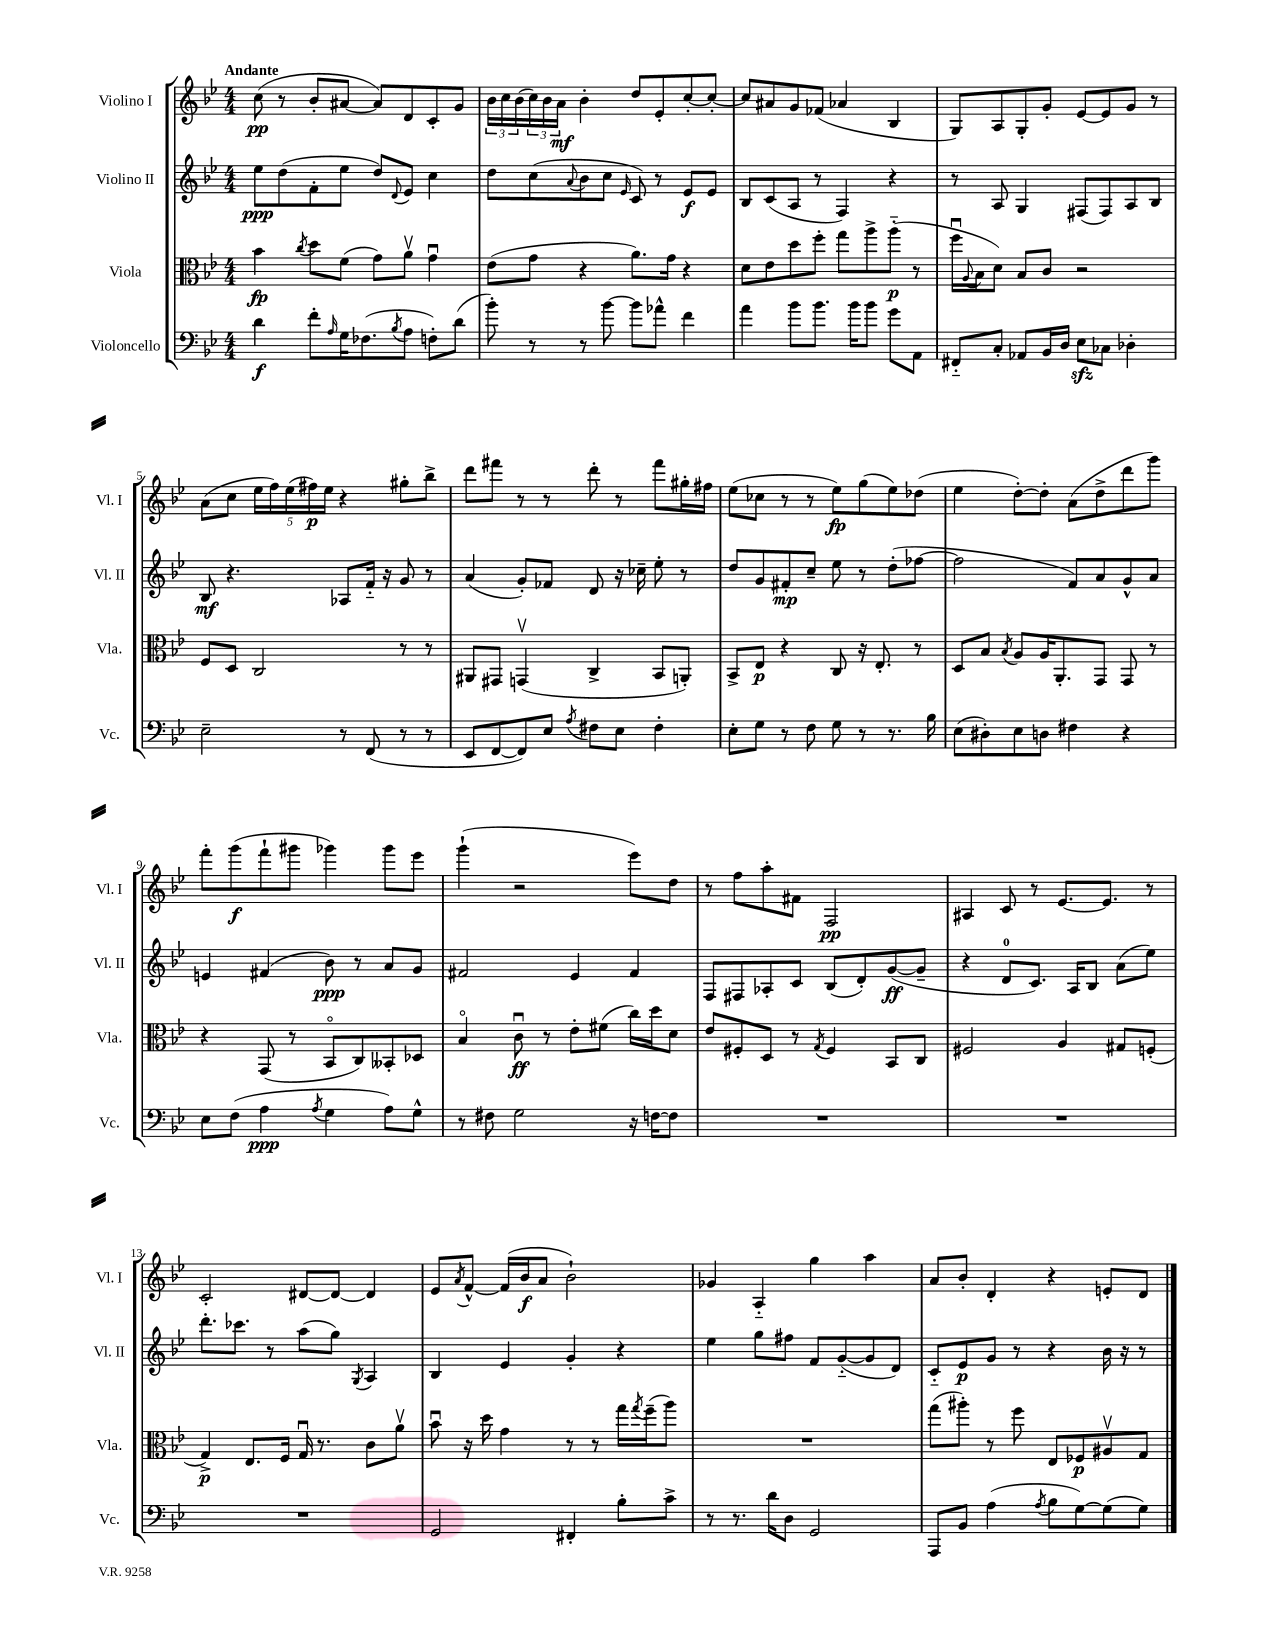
<<
\new StaffGroup <<
\new Staff = "s0" \with { instrumentName = "Violino I" shortInstrumentName = "Vl. I" } {
    \clef treble \key bes \major \numericTimeSignature \time 4/4 \tempo "Andante"
    c''8\pp( r8 bes'8-. ais'8~ ais'8) d'8 c'8-. g'8 |
    \tuplet 3/2 { bes'16 c''16 bes'16( } \tuplet 3/2 { c''16) bes'16 a'16\mf } bes'4-. d''8 ees'8-. c''8~-. c''8~-. |
    c''8 ais'8 g'8 fes'8( aes'4 bes4 |
    g8) a8 g8-. g'8-. ees'8~ ees'8 g'8 r8 |
    a'8( c''8 \tuplet 5/4 { ees''16 f''16) ees''16( fis''16\p) ees''16 } r4 gis''8-. bes''8-> |
    d'''8 fis'''8 r8 r8 d'''8-. r8 fis'''8 gis''16-. fis''16 |
    ees''8( ces''8 r8 r8 ees''8\fp) g''8( ees''8) des''8( |
    ees''4 d''8~-.) d''8-. a'8( d''8-> d'''8 g'''8) |
    f'''8-. g'''8\f( f'''8-! gis'''8 ges'''4) ges'''8 ees'''8 |
    g'''4-!( r2 ees'''8) d''8 |
    r8 f''8 a''8-. fis'8 f2\pp |
    ais4 c'8 r8 ees'8.~ ees'8. r8 |
    c'2-. dis'8~ dis'8~ dis'4 |
    ees'8 \acciaccatura { a'8 } f'8~-^ f'16( bes'16\f a'8 bes'2-!) |
    ges'4 a4-_ g''4 a''4 |
    a'8 bes'8-. d'4-. r4 e'8-. d'8 \bar "|." |
}
\new Staff = "s1" \with { instrumentName = "Violino II" shortInstrumentName = "Vl. II" } {
    \clef treble \key bes \major \numericTimeSignature \time 4/4
    ees''8\ppp d''8( f'8-. ees''8 d''8) \appoggiatura { d'8 } ees'8 c''4 |
    d''8 c''8( \appoggiatura { a'8 } bes'8 c''8 \grace { ees'16 } c'8) r8 ees'8\f ees'8 |
    bes8 c'8( a8 r8 f4) r4 |
    r8 a8 g4 fis8( fis8) a8 bes8 |
    bes8\mf r4. aes8 f'16-_ r16 g'8 r8 |
    a'4( g'8-.) fes'8 d'8 r16 ces''16-- ees''8-. r8 |
    d''8 g'8 fis'8-.\mp c''8-- ees''8 r8 d''8-.( fes''8~ |
    fes''2 f'8) a'8 g'8-^ a'8 |
    e'4 fis'4( bes'8\ppp) r8 a'8 g'8 |
    fis'2 ees'4 fis'4 |
    f8 fis8 aes8-. c'8 bes8( d'8-.) g'8~\ff( g'8-- |
    r4 d'8-0 c'8.) a16 bes8 a'8( ees''8) |
    d'''8.-. ces'''8. r8 a''8( g''8) \acciaccatura { g8 } a4 |
    bes4 ees'4 g'4-. r4 |
    ees''4 g''8 fis''8 f'8 g'8~-_( g'8 d'8) |
    c'8-_ ees'8\p g'8 r8 r4 bes'16 r16 r8 \bar "|." |
}
\new Staff = "s2" \with { instrumentName = "Viola" shortInstrumentName = "Vla." } {
    \clef alto \key bes \major \numericTimeSignature \time 4/4
    bes'4\fp \acciaccatura { c''8 } d''8 f'8( g'8) a'8\upbow g'4\downbow |
    ees'8( g'8 r4 a'8.) g'16 r4 |
    d'8 ees'8 d''8 f''8-. g''8 a''8-> a''8-_\p( r8 |
    f''16\downbow \appoggiatura { a8 } bes16 d'8) bes8 c'8 r2 |
    f8 d8 c2 r8 r8 |
    ais,8 gis,8 g,4\upbow( c4-> bes,8 a,8-.) |
    bes,8-> ees8\p r4 c8 r16 ees8.-. r8 |
    d8 bes8 \acciaccatura { bes8 } a8 a16 a,8.-. g,8 g,8 r8 |
    r4 g,8( r8 bes,8\flageolet c8) beses,8-. des8 |
    bes4\flageolet c'8\downbow\ff r8 ees'8-. fis'8( c''16) d''16 d'8 |
    ees'8 fis8-. d8 r8 \acciaccatura { g8 } fis4 bes,8 c8 |
    fis2 a4 gis8 f8-.( |
    g4->\p) ees8. f16 g16\downbow r8. c'8 a'8\upbow |
    bes'8\downbow r16 d''16 g'4 r8 r8 g''16 \acciaccatura { g''8 } f''16--( a''8) |
    R1 |
    g''8( ais''8-.) r8 f''8 ees8 fes8\p ais8\upbow g8 \bar "|." |
}
\new Staff = "s3" \with { instrumentName = "Violoncello" shortInstrumentName = "Vc." } {
    \clef bass \key bes \major \numericTimeSignature \time 4/4
    d'4\f f'8-. \grace { a16 } g16 fes8.( \acciaccatura { bes8 } a8 f8-.) d'8( |
    bes'8-.) r8 r8 bes'8~ bes'8 aes'8-^ f'4 |
    a'4 bes'8 bes'8. bes'16 bes'8 g'8 a,8 |
    fis,8-_ c8-. aes,8 bes,16 d16 ees8\sfz ces8 des4-. |
    ees2-- r8 f,8( r8 r8 |
    ees,8 f,8~ f,8) ees8 \acciaccatura { a8 } fis8 ees8 fis4-. |
    ees8-. g8 r8 f8 g8 r8 r8. bes16 |
    ees8( dis8-.) ees8 d8 fis4 r4 |
    ees8 f8( a4\ppp \acciaccatura { a8 } g4 a8) g8-^ |
    r8 fis8 g2 r16 f16~ f8 |
    R1 |
    R1 |
    R1 |
    g,2 fis,4-. bes8-. c'8-> |
    r8 r8. d'16 d8 g,2 |
    a,,8 bes,8 a4( \acciaccatura { a8 } bes8 g8~) g8( g8) \bar "|." |
}
>>
>>
